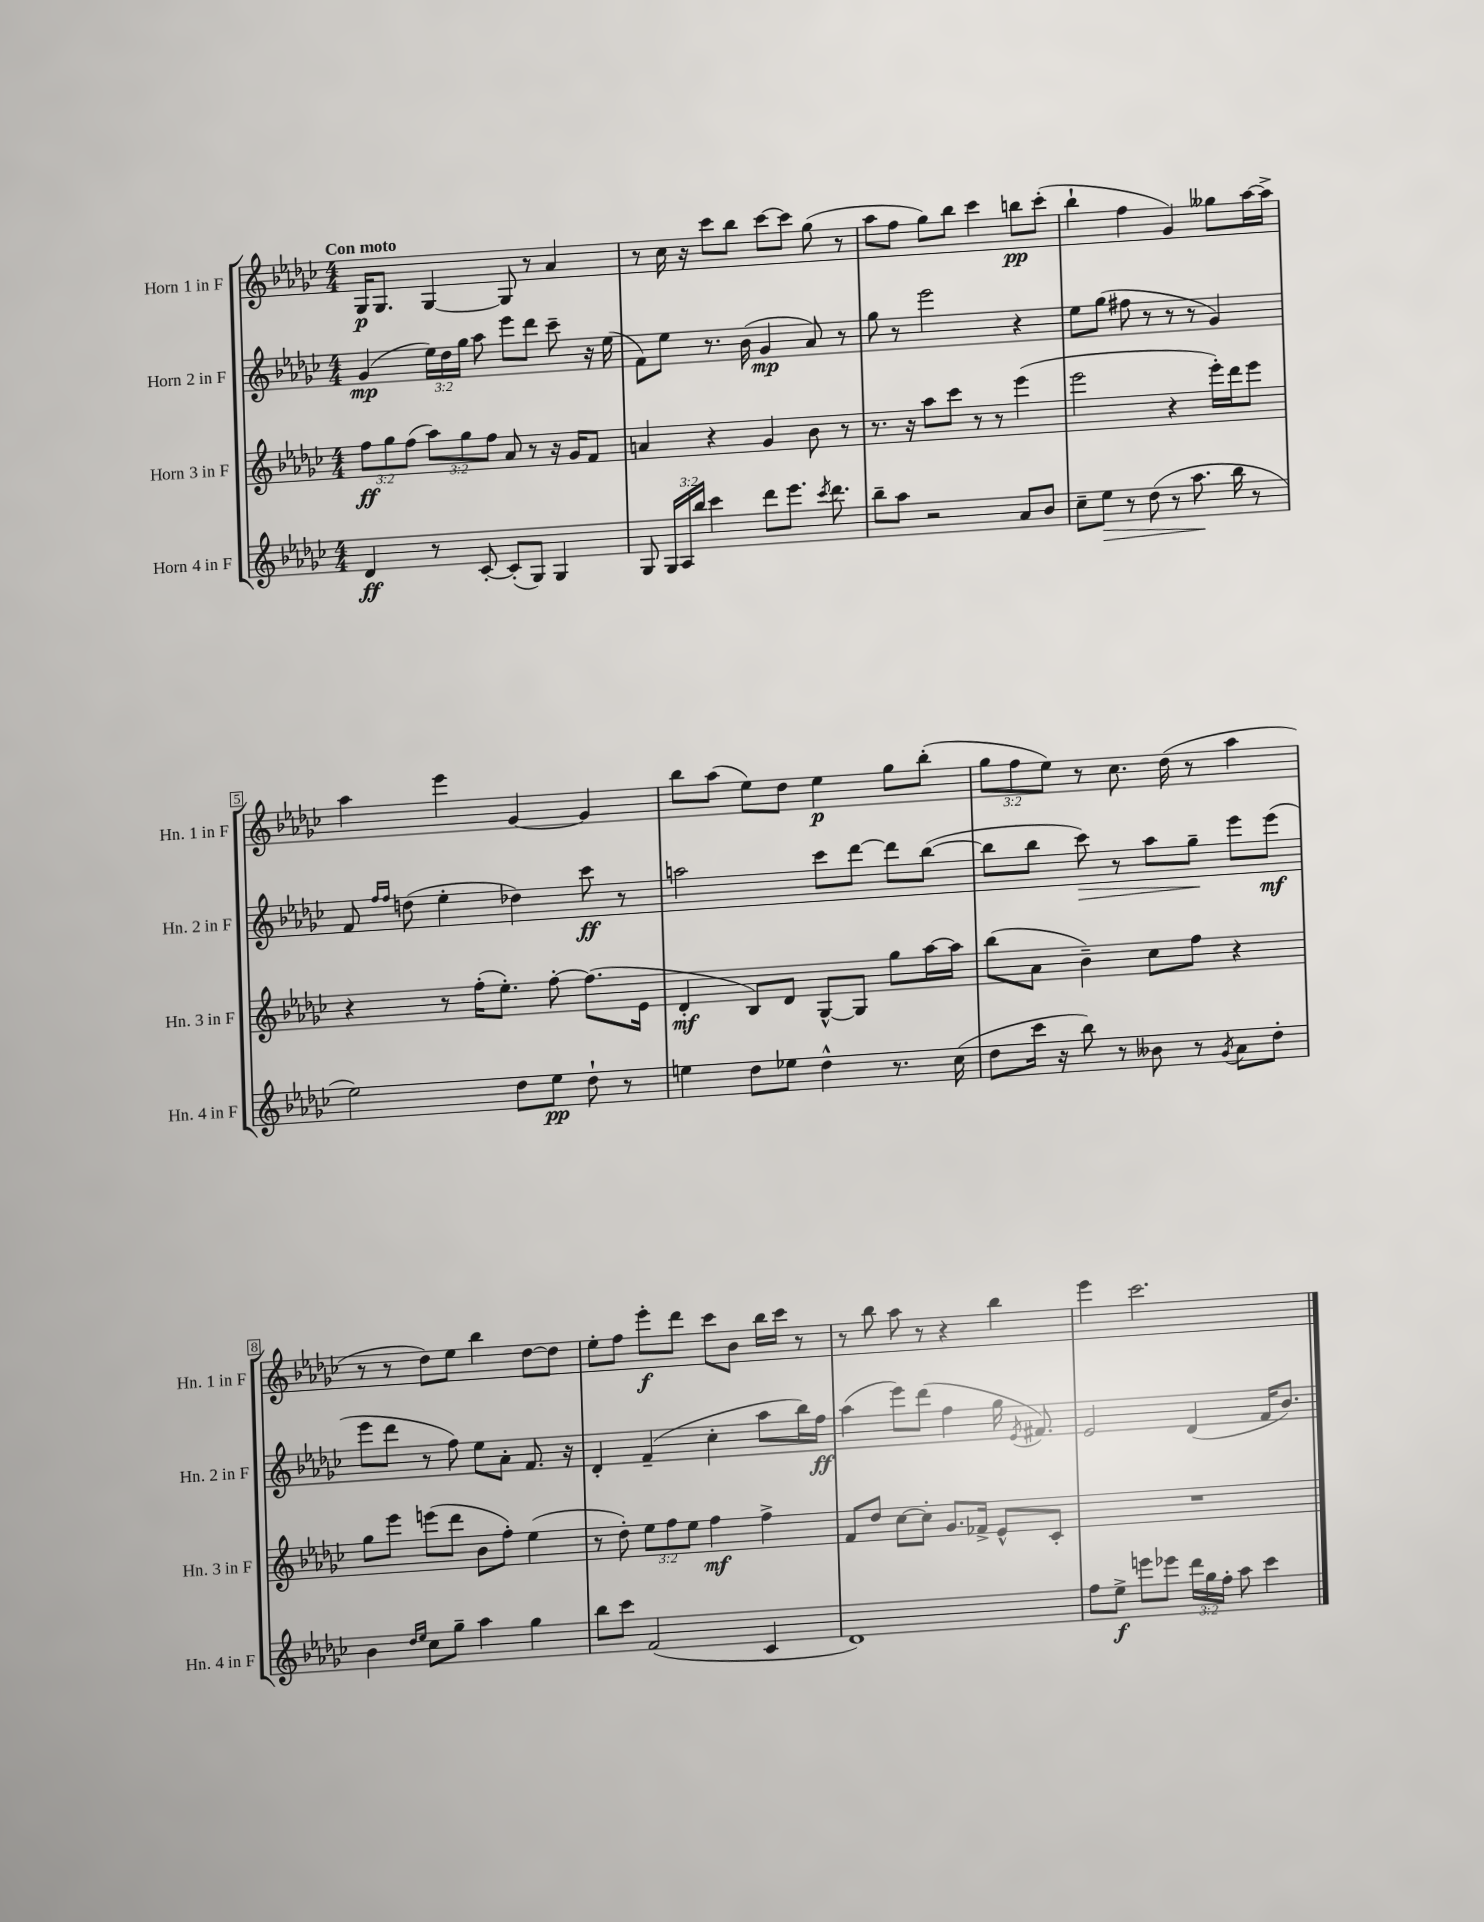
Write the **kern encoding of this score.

**kern	**dynam	**kern	**dynam	**kern	**dynam	**kern	**dynam
*part4	*part4	*part3	*part3	*part2	*part2	*part1	*part1
*staff4	*staff4	*staff3	*staff3	*staff2	*staff2	*staff1	*staff1
*I"Horn 4 in F	*	*I"Horn 3 in F	*	*I"Horn 2 in F	*	*I"Horn 1 in F	*
*I'Hn. 4 in F	*	*I'Hn. 3 in F	*	*I'Hn. 2 in F	*	*I'Hn. 1 in F	*
*clefG2	*	*clefG2	*	*clefG2	*	*clefG2	*
*k[b-e-a-d-g-c-]	*	*k[b-e-a-d-g-c-]	*	*k[b-e-a-d-g-c-]	*	*k[b-e-a-d-g-c-]	*
*M4/4	*	*M4/4	*	*M4/4	*	*M4/4	*
=1	=1	=1	=1	=1	=1	=1	=1
!	!	!	!	!	!	!LO:TX:a:B:t=Con moto	!
4d-/	ff	12ff\L	ff	(4g-/	mp	16G-/KL	p
.	.	.	.	.	.	8.G-/J	.
.	.	12gg-\	.	.	.	.	.
.	.	(12ff\J	.	.	.	.	.
8r	.	12aa-\L)	.	24ee-\LL)	.	[4G-/	.
.	.	.	.	24dd-\	.	.	.
.	.	12gg-\	.	24gg-\JJ	.	.	.
[8c-'/	.	.	.	8aa-\	.	.	.
.	.	12ff\J	.	.	.	.	.
(8c-'/L]	.	8a-/	.	8eee-\L	.	8G-/]	.
8G-/J)	.	8r	.	8ddd-\J	.	8r	.
4G-/	.	16r	.	8ccc-~\	.	4a-/	.
.	.	16g-/KL	.	.	.	.	.
.	.	8f/J	.	16r	.	.	.
.	.	.	.	(16ee-\	.	.	.
=2	=2	=2	=2	=2	=2	=2	=2
8G-/	.	4an/	.	8f\L)	.	8r	.
24G-/LL	.	.	.	8ee-\J	.	16cc-\	.
24A-/	.	.	.	.	.	.	.
.	.	.	.	.	.	16r	.
24bb-/JJ	.	.	.	.	.	.	.
4ccc-\	.	4r	.	8.r	.	8ccc-\L	.
.	.	.	.	.	.	8bb-\J	.
.	.	.	.	(16b-\	.	.	.
8ddd-\L	.	4g-/	.	4g-/	mp	[8ccc-\L	.
8.eee-\J	.	.	.	.	.	8ccc-\J]	.
.	.	8b-\	.	8a-/)	.	(8gg-\	.
8qccc-/	.	.	.	.	.	.	.
8.ddd-\	.	.	.	.	.	.	.
.	.	8r	.	8r	.	8r	.
=3	=3	=3	=3	=3	=3	=3	=3
8bb-~\L	.	8.r	.	8gg-\	.	8aa-\L	.
8aa-\J	.	.	.	8r	.	8ff\J	.
.	.	16r	.	.	.	.	.
2r	.	8aa-\L	.	2eee-\	.	8gg-\L)	.
.	.	8ccc-\J	.	.	.	8bb-\J	.
.	.	8r	.	.	.	4ccc-\	.
.	.	8r	.	.	.	.	.
8a-/L	.	(4eee-\	.	4r	.	8bbn\L	pp
8b-/J	.	.	.	.	.	(8ccc-'\J	.
=4	=4	=4	=4	=4	=4	=4	=4
8cc-~\L	.	2eee-\	.	8ee-\L	.	4bb-`\	.
!	!LO:HP:b	!	!	!	!	!	!
8ee-\J	>	.	.	(8gg-\J	.	.	.
8r	.	.	.	8ff#X\	.	4ff\	.
(8dd-\	.	.	.	8r	.	.	.
8r	.	4r	.	8r	.	4g-/)	.
8.aa-\	.	.	.	8r	.	.	.
.	.	16eee-'\LL)	.	4g-/)	.	8gg--X\L	.
16bb-\	]	16ddd-\J	.	.	.	.	.
8r	.	8eee-\J	.	.	.	[16aa-\L	.
.	.	.	.	.	.	16aa-^\JJ]	.
!!LO:LB:g=z
=5	=5	=5	=5	=5	=5	=5	=5
2ee-\)	.	4r	.	8f/	.	4aa-\	.
.	.	.	.	16qqff/LL	.	.	.
.	.	.	.	16qqff/JJ	.	.	.
.	.	.	.	(8ddn\	.	.	.
.	.	8r	.	4ee-'\	.	4eee-\	.
.	.	(16ff'\KL	.	.	.	.	.
.	.	8.ee-'\J)	.	.	.	.	.
8dd-\L	.	.	.	4dd-X\)	.	[4g-/	.
8ee-\J	pp	[8ff'\	.	.	.	.	.
8dd-`\	.	(8.ff\L]	.	8ccc-\	ff	4g-/]	.
8r	.	.	.	8r	.	.	.
.	.	16e-\Jk	.	.	.	.	.
=6	=6	=6	=6	=6	=6	=6	=6
4een\	.	4d-'/	mf	2aan\	.	8bb-\L	.
.	.	.	.	.	.	(8aa-\J	.
8dd-\L	.	8B-/L)	.	.	.	8ee-\L)	.
8ee-X\J	.	8d-/J	.	.	.	8dd-\J	.
4dd-^^\	.	[8G-^^/L	.	8ccc-\L	.	4ee-\	p
.	.	8G-/J]	.	[8ddd-\J	.	.	.
8.r	.	8gg-\L	.	8ddd-\L]	.	8gg-\L	.
.	.	[16aa-\L	.	([8bb-\J	.	(8bb-'\J	.
(16cc-\	.	16aa-\JJ]	.	.	.	.	.
=7	=7	=7	=7	=7	=7	=7	=7
8dd-\L	.	(8bb-\L	.	8bb-\L]	.	12gg-\L	.
.	.	.	.	.	.	12ff\	.
16ccc-\Jk	.	8a-\J	.	8bb-\J	.	.	.
.	.	.	.	.	.	12ee-\J)	.
16r	.	.	.	.	.	.	.
!	!	!	!	!	!LO:HP:b	!	!
8bb-\)	.	4b-~\)	.	8ccc-\)	>	8r	.
8r	.	.	.	8r	.	8.cc-\	.
8b--X\	.	8cc-\L	.	8aa-\L	.	.	.
.	.	.	.	.	.	(16dd-\	.
8r	.	8ff\J	.	8gg-~\J	.	8r	.
8qg-/	.	.	.	.	.	.	.
8a-\L	.	4r	.	8eee-\L	]	4aa-\	.
8dd-'\J	.	.	.	(8eee-\J	mf	.	.
!!LO:LB:g=z
=8	=8	=8	=8	=8	=8	=8	=8
4b-\	.	8gg-\L	.	8eee-\L	.	8r	.
.	.	8eee-\J	.	8ddd-\J	.	8r	.
16qqdd-/LL	.	.	.	.	.	.	.
16qqee-/JJ	.	.	.	.	.	.	.
8cc-\L	.	(8eeen\L	.	8r	.	8dd-\L)	.
8gg-~\J	.	8ddd-\J	.	8ff\)	.	8ee-\J	.
4aa-\	.	8b-\L	.	8ee-\L	.	4bb-\	.
.	.	8ff'\J)	.	8a-'\J	.	.	.
4gg-\	.	(4ee-\	.	8.f/	.	[8dd-\L	.
.	.	.	.	.	.	8dd-\J]	.
.	.	.	.	16r	.	.	.
=9	=9	=9	=9	=9	=9	=9	=9
8bb-\L	.	8r	.	4d-'/	.	8ee-'\L	.
8ccc-\J	.	8dd-'\)	.	.	.	8ff\J	.
(2f/	.	12ee-\L	.	(4f~/	.	8eee-'\L	f
.	.	12ff\	.	.	.	.	.
.	.	.	.	.	.	8ddd-\J	.
.	.	12ee-\J	.	.	.	.	.
.	.	4ff\	mf	4cc-'\	.	8ccc-\L	.
.	.	.	.	.	.	8b-\J	.
4c-/	.	4ff^\	.	8aa-\L	.	16bb-\LL	.
.	.	.	.	.	.	16ccc-\JJ	.
.	.	.	.	16bb-\L)	.	8r	.
.	.	.	.	16ff\JJ	ff	.	.
=10	=10	=10	=10	=10	=10	=10	=10
1d-)	.	8f/L	.	(4aa-\	.	8r	.
.	.	8dd-/J	.	.	.	8bb-\	.
.	.	[8cc-\L	.	8eee-\L)	.	8aa-\	.
.	.	8cc-'\J]	.	(8ddd-\J	.	8r	.
.	.	8.g-/L	.	4ff\	.	4r	.
.	.	16f-X^/Jk	.	.	.	.	.
.	.	8e-^^/L	.	16gg-\	.	4bb-\	.
.	.	.	.	8qe-/	.	.	.
.	.	.	.	8.f#X/)	.	.	.
.	.	8c-'/J	.	.	.	.	.
=11	=11	=11	=11	=11	=11	=11	=11
8ff\L	.	1r	.	2e-/	.	4eee-\	.
8ee-^\J	f	.	.	.	.	.	.
8eeen\L	.	.	.	.	.	2.ccc-\	.
8eee-X\J	.	.	.	.	.	.	.
24ddd-\LL	.	.	.	(4d-/	.	.	.
24gg-\	.	.	.	.	.	.	.
24ff'\JJ	.	.	.	.	.	.	.
8aa-\	.	.	.	.	.	.	.
4ccc-\	.	.	.	16f/KL	.	.	.
.	.	.	.	8.b-/J)	.	.	.
==	==	==	==	==	==	==	==
*-	*-	*-	*-	*-	*-	*-	*-
